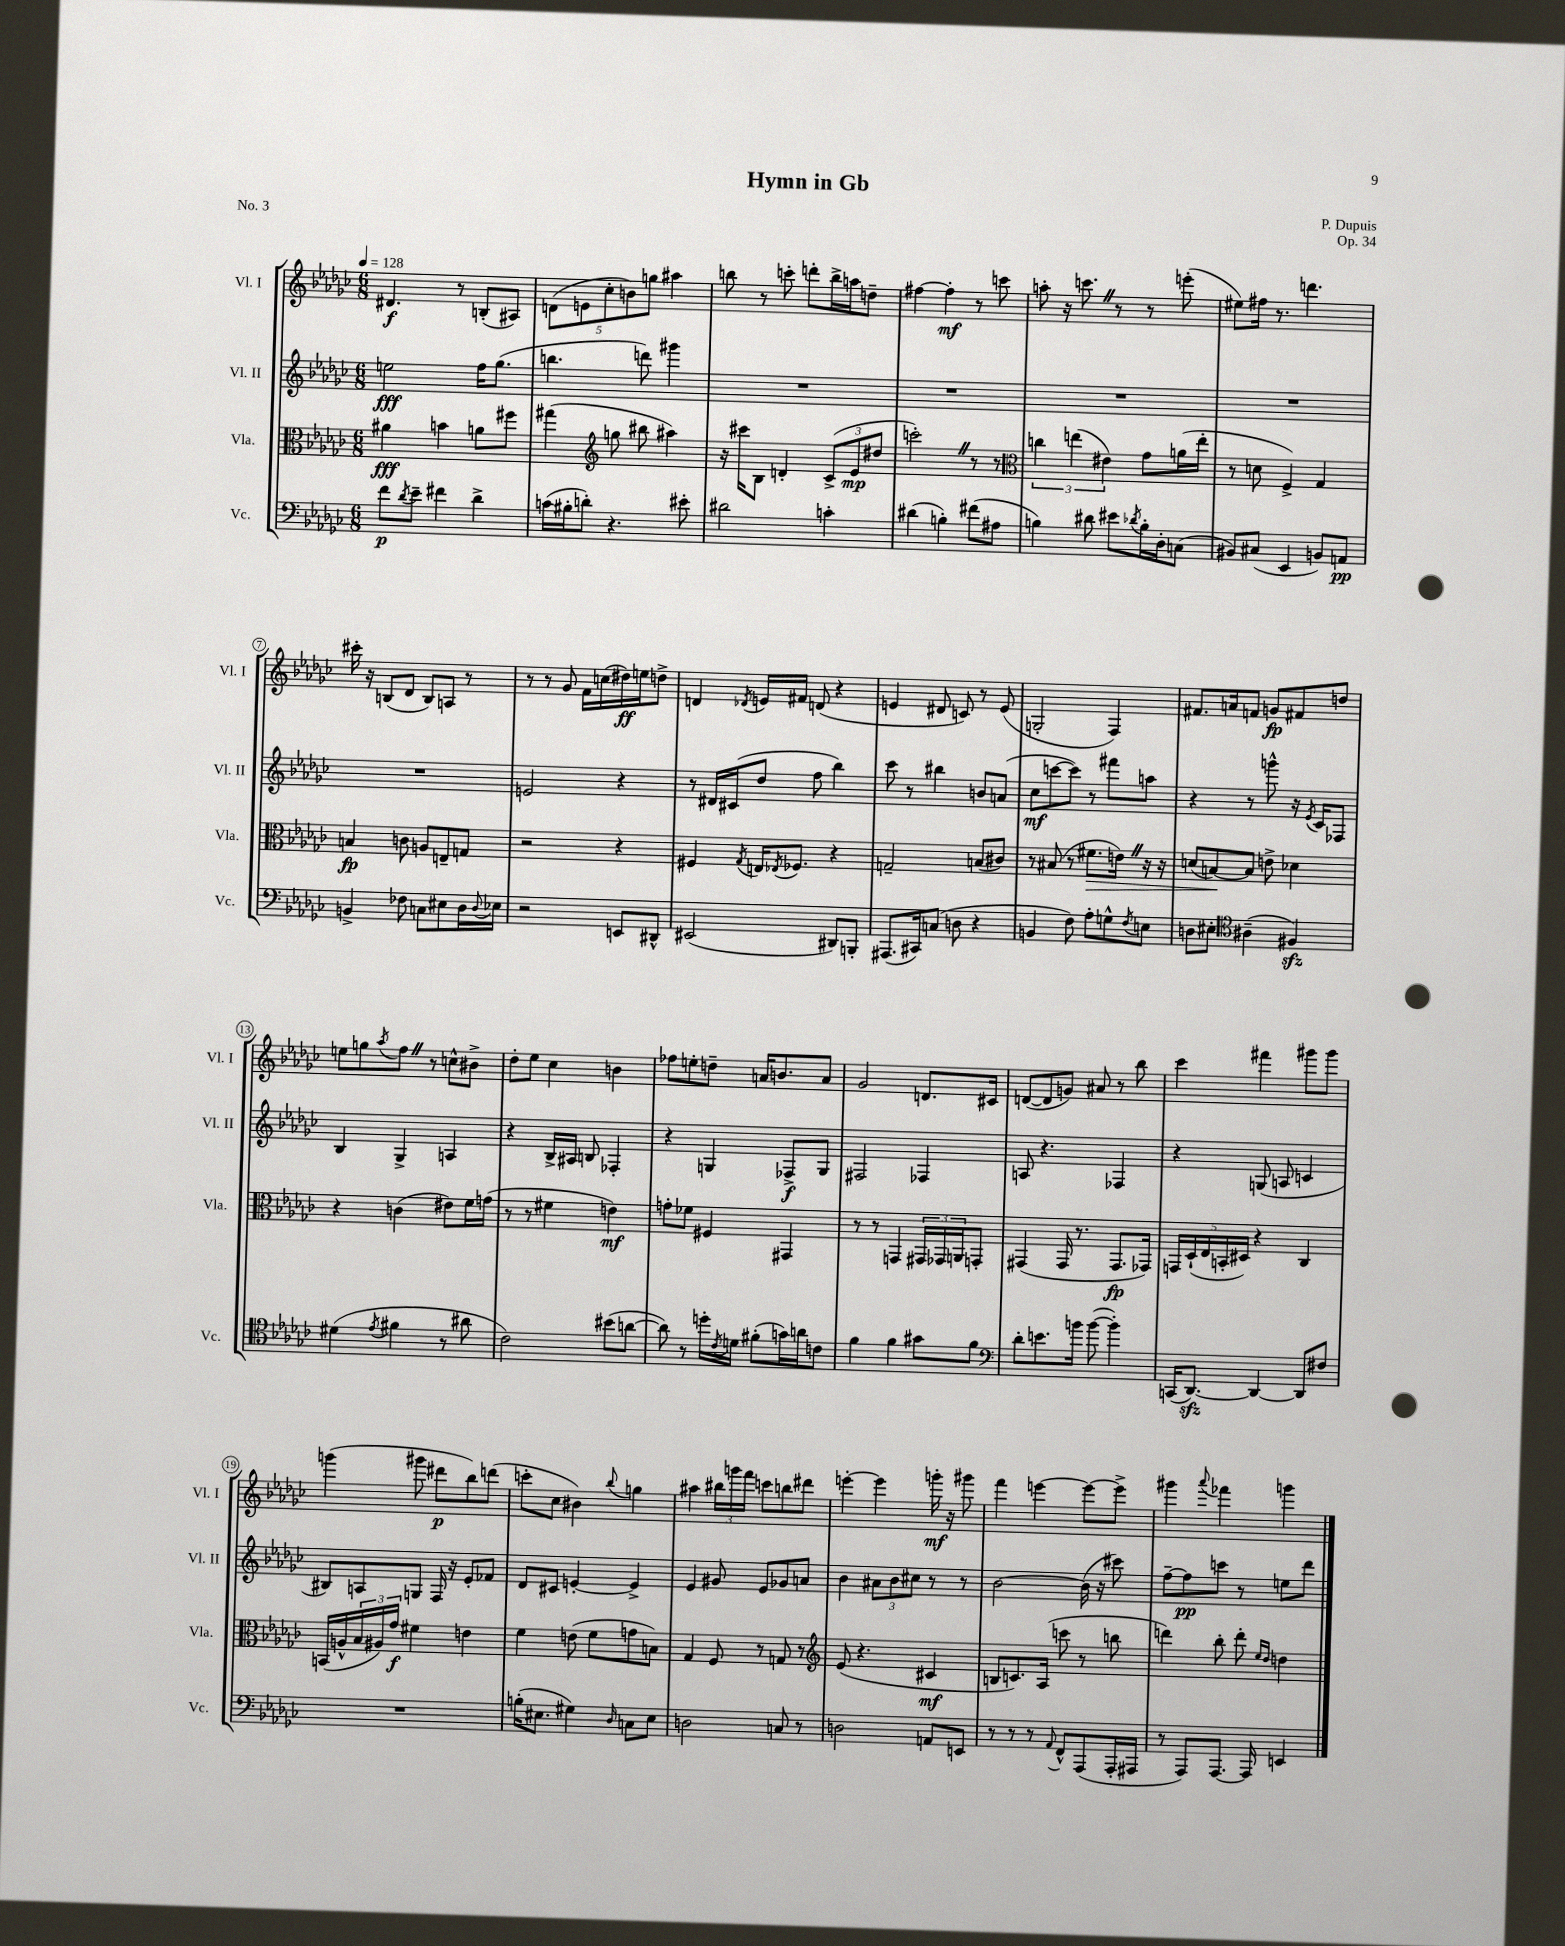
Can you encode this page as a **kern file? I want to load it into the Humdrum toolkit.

**kern	**dynam	**kern	**dynam	**kern	**dynam	**kern	**dynam
*part4	*part4	*part3	*part3	*part2	*part2	*part1	*part1
*staff4	*staff4	*staff3	*staff3	*staff2	*staff2	*staff1	*staff1
*I"Vc.	*	*I"Vla.	*	*I"Vl. II	*	*I"Vl. I	*
*I'Vc.	*	*I'Vla.	*	*I'Vl. II	*	*I'Vl. I	*
*clefF4	*	*clefC3	*	*clefG2	*	*clefG2	*
*k[b-e-a-d-g-c-]	*	*k[b-e-a-d-g-c-]	*	*k[b-e-a-d-g-c-]	*	*k[b-e-a-d-g-c-]	*
*M6/8	*	*M6/8	*	*M6/8	*	*M6/8	*
*MM128	*	*MM128	*	*MM128	*	*MM128	*
=1	=1	=1	=1	=1	=1	=1	=1
8f\L	p	4a#X\	fff	2een\	fff	4.d#X/	f
8qd-/	.	.	.	.	.	.	.
8e-~\J	.	.	.	.	.	.	.
4f#X\	.	4bn\	.	.	.	.	.
.	.	.	.	.	.	8r	.
4d-^\	.	8an\L	.	16ff\KL	.	(8Bn'/L	.
.	.	.	.	(8.gg-\J	.	.	.
.	.	8ff#X\J	.	.	.	8A#X/J)	.
=2	=2	=2	=2	=2	=2	=2	=2
(16cn\LL	.	(4gg#X\	.	4.bbn\	.	(10dn\L	.
16B#X'\J	.	.	.	.	.	.	.
.	.	.	.	.	.	10en\	.
8dn'\J)	.	.	.	.	.	.	.
.	.	.	.	.	.	10cc-'\	.
*	*	*clefG2	*	*	*	*	*
4.r	.	8ggn\	.	.	.	.	.
.	.	.	.	.	.	10bn\)	.
.	.	8bb#X\	.	8dddn\)	.	.	.
.	.	.	.	.	.	10ggn\J	.
.	.	4aa#X\)	.	4ggg#X\	.	4aa#X\	.
8e#X'\	.	.	.	.	.	.	.
=3	=3	=3	=3	=3	=3	=3	=3
2d#X\	.	16r	.	2.r	.	8bbn\	.
.	.	16ccc#X\KL	.	.	.	.	.
.	.	8B-\J	.	.	.	8r	.
.	.	4dn'/	.	.	.	8cccn'\	.
.	.	.	.	.	.	8dddn'\L	.
4cn'\	.	(12c-^/L	.	.	.	16bb^\L	.
.	.	.	.	.	.	16aan\J	.
.	.	12e-/	mp	.	.	.	.
.	.	.	.	.	.	8ddn~\J	.
.	.	12dd#X/J	.	.	.	.	.
=4	=4	=4	=4	=4	=4	=4	=4
(4d#X\	.	2cccn'Z\)	.	2.r	.	[4ff#X\	.
4Bn'\)	.	.	.	.	.	4ff#'\]	mf
(8f#X\L	.	8r	.	.	.	8r	.
8A#X\J	.	8r	.	.	.	8cccn\	.
=5	=5	=5	=5	=5	=5	=5	=5
*	*	*clefC3	*	*	*	*	*
4Bn\)	.	6ccn\	.	2.r	.	8aan'\	.
.	.	.	.	.	.	16r	.
.	.	(6een\	.	.	.	.	.
.	.	.	.	.	.	8.cccnZ\	.
8d#X\	.	.	.	.	.	.	.
.	.	6e#X\)	.	.	.	.	.
8e#X\L	.	.	.	.	.	8r	.
8qd-X/	.	.	.	.	.	.	.
16B'\L	.	8g-\L	.	.	.	8r	.
16D-'\J	.	.	.	.	.	.	.
(8Cn\J	.	(16an\L	.	.	.	(8eeen'\	.
.	.	16ee'\JJ	.	.	.	.	.
=6	=6	=6	=6	=6	=6	=6	=6
8BB#X/L)	.	8r	.	2.r	.	8ee#X\L)	.
(8C#X/J	.	8dn\	.	.	.	16ff#X\Jk	.
.	.	.	.	.	.	8.r	.
4EE-/	.	4F^/)	.	.	.	.	.
.	.	.	.	.	.	4.dddn\	.
8BBn/L)	.	4G-/	.	.	.	.	.
8AAn/J	pp	.	.	.	.	.	.
!!LO:LB:g=z
=7	=7	=7	=7	=7	=7	=7	=7
4BBn^/	.	4Bn/	fp	2.r	.	16ccc#X'\	.
.	.	.	.	.	.	16r	.
.	.	.	.	.	.	(8Bn/L	.
8F-X\	.	8cn\	.	.	.	8d-/J	.
8Cn\L	.	8An/L	.	.	.	8B/L)	.
8E#X\	.	8En~/	.	.	.	8An/J	.
16D-\L	.	8Gn/J	.	.	.	8r	.
8qqD-/	.	.	.	.	.	.	.
16E-X\JJ	.	.	.	.	.	.	.
=8	=8	=8	=8	=8	=8	=8	=8
2r	.	2r	.	2en/	.	8r	.
.	.	.	.	.	.	8r	.
.	.	.	.	.	.	8g-/	.
.	.	.	.	.	.	16f\LL	.
.	.	.	.	.	.	(16ccn\	.
8EEn/L	.	4r	.	4r	.	16dd#X\)	ff
.	.	.	.	.	.	16een\J	.
8DD#X^^/J	.	.	.	.	.	8ddn^\J	.
=9	=9	=9	=9	=9	=9	=9	=9
(2EE#X/	.	4F#X/	.	8r	.	4dn/	.
.	.	.	.	16d#X/LL	.	.	.
.	.	.	.	(16c#X/J	.	.	.
.	.	8qG-/	.	.	.	8qd-X/	.
.	.	16En/KL	.	8dd-/J	.	16en/LL	.
.	.	8qE-X/	.	.	.	.	.
.	.	8.F-X/J	.	.	.	16f#X/JJ	.
.	.	.	.	8ff\	.	(8dn/	.
8DD#X/L)	.	4r	.	4bb-\)	.	4r	.
8BBBn'/J	.	.	.	.	.	.	.
=10	=10	=10	=10	=10	=10	=10	=10
(8.AAA#X/L	.	2Gn~/	.	8ccc-\	.	4en/	.
.	.	.	.	8r	.	.	.
16CC#X/k)	.	.	.	.	.	.	.
(8Cn/J	.	.	.	4bb#X\	.	8d#X/	.
8Dn\	.	.	.	.	.	8cn/)	.
4r	.	(8Bn/L	.	8bn/L	.	8r	.
.	.	8c#X/J)	.	(8an/J	.	(8e/	.
=11	=11	=11	=11	=11	=11	=11	=11
4BBn/	.	8r	.	8cc-\L	mf	2Gn'/	.
.	.	(8B#X/	.	[8cccn\	.	.	.
8F\)	.	8r	.	8ccc\J])	.	.	.
!	!	!	!LO:HP:b	!	!	!	!
8A-'\L	.	8.f#X\L	>	8r	.	.	.
8Gn^^\	.	.	.	8fff#X\L	.	4F/)	.
.	.	16enZ\Jk)	.	.	.	.	.
8qF/	.	.	.	.	.	.	.
8En\J	.	16r	.	8aan\J	.	.	.
.	.	16r	.	.	.	.	.
=12	=12	=12	=12	=12	=12	=12	=12
8Dn\L	.	(8dn/L	.	4r	.	8.f#X/L	.
8E#X'\J	.	[8Bn/)	.	.	.	.	.
.	.	.	.	.	.	16an/k	.
*clefC4	*	*	*	*	*	*	*
(4A#X~\	.	8B/J]	]	8r	.	8fn/J	.
.	.	8en^\	.	8gggn^^\	.	8gn/L	fp
4F#Xzz/)	.	4d-X\	.	16r	.	8f#X/	.
.	.	.	.	8qe-/	.	.	.
.	.	.	.	16c-/KL	.	.	.
.	.	.	.	8F-X/J	.	8ddn/J	.
!!LO:LB:g=z
=13	=13	=13	=13	=13	=13	=13	=13
(4d#X\	.	4r	.	4B-/	.	8een\L	.
.	.	.	.	.	.	8ggn\	.
8qe-/	.	.	.	.	.	8qaa-/	.
4f#X\	.	(4cn\	.	4G-^/	.	8ffZ\J	.
.	.	.	.	.	.	8r	.
8r	.	8e#X\L)	.	4An/	.	8ccn^^\L	.
8a#X\	.	16f\L	.	.	.	8b#X^\J	.
.	.	(16gn\JJ	.	.	.	.	.
=14	=14	=14	=14	=14	=14	=14	=14
2c-\)	.	8r	.	4r	.	8dd-'\L	.
.	.	8r	.	.	.	8ee-\J	.
.	.	4f#X\	.	16B-^/LL	.	4cc-\	.
.	.	.	.	16A#X/JJ	.	.	.
.	.	.	.	8Bn/	.	.	.
(8b#X\L	.	4en\)	mf	4F-X'/	.	4bn\	.
[8an\J	.	.	.	.	.	.	.
=15	=15	=15	=15	=15	=15	=15	=15
8a\])	.	8gn'\L	.	4r	.	8ff-X\L	.
8r	.	8f-X\J	.	.	.	8een'\	.
16ddn'\LL	.	4F#X/	.	4Gn/	.	8ddn~\J	.
8qc-/	.	.	.	.	.	.	.
16dn\JJ	.	.	.	.	.	.	.
(8f#X'\L	.	.	.	.	.	16an/KL	.
.	.	.	.	.	.	8.bn/	.
16gn\L)	.	4GG#X/	.	8F-X^/L	f	.	.
16an\J	.	.	.	.	.	.	.
8cn\J	.	.	.	8G/J	.	8a/J	.
=16	=16	=16	=16	=16	=16	=16	=16
4f\	.	8r	.	2F#X/	.	2g-/	.
.	.	8r	.	.	.	.	.
4f\	.	4GGn/	.	.	.	.	.
8g#X\L	.	24GG#X/LL	.	4F-X/	.	8.dn/L	.
.	.	24GG-X/	.	.	.	.	.
.	.	24AAn/J	.	.	.	.	.
8f\J	.	8GGn'/J	.	.	.	.	.
.	.	.	.	.	.	16c#X/Jk	.
=17	=17	=17	=17	=17	=17	=17	=17
*clefF4	*	*	*	*	*	*	*
8d-'\L	.	(4GG#X/	.	8An/	.	([8dn/L	.
8.en\	.	.	.	4.r	.	8d/]	.
.	.	16GG#/	.	.	.	8gn/J)	.
16bn\Jk	.	8.r	.	.	.	.	.
([8b\	.	.	.	.	.	8a#X/	.
4b'\])	.	8.GG#/L	fp	4F-X/	.	8r	.
.	.	.	.	.	.	8bb-\	.
.	.	16GG-X/Jk)	.	.	.	.	.
=18	=18	=18	=18	=18	=18	=18	=18
(16CCn/KL	.	20GGn/LL	.	4r	.	4ccc-\	.
.	.	(20D-`/	.	.	.	.	.
[8.DD-zz/J)	.	.	.	.	.	.	.
.	.	20E-/	.	.	.	.	.
.	.	20BBn'/	.	.	.	.	.
.	.	20D#X/JJ)	.	.	.	.	.
4DD-/_	.	4r	.	(8Gn/	.	4fff#X\	.
.	.	.	.	8An/	.	.	.
8DD-/L]	.	4C-/	.	4cn/	.	8ggg#X\L	.
8F#X/J	.	.	.	.	.	8ggg#\J	.
!!LO:LB:g=z
=19	=19	=19	=19	=19	=19	=19	=19
2.r	.	(16BBn/LL	.	8B#X/L)	.	(4gggn\	.
.	.	16An^^/	.	.	.	.	.
.	.	24B-/	.	8An/	.	.	.
.	.	24A#X/)	.	.	.	.	.
.	.	24g-/JJ	f	.	.	.	.
.	.	4f#X\	.	8Gn/J	.	8ggg#X\	.
.	.	.	.	16F/	.	8ddd#X\L	p
.	.	.	.	16r	.	.	.
.	.	4en\	.	8e-'/L	.	8bb-\)	.
.	.	.	.	8f-X/J	.	(8dddn\J	.
=20	=20	=20	=20	=20	=20	=20	=20
(16Bn'\KL	.	4f\	.	8d-/L	.	8cccn'\L	.
8.E#X\J	.	.	.	.	.	.	.
.	.	.	.	8c#X/J	.	8cc-\J	.
4G#X\)	.	(8en\	.	[4en'/	.	4b#X\)	.
.	.	8f\L	.	.	.	.	.
16qqD-/	.	.	.	.	.	8qqbb-/	.
8Cn\L	.	8gn\	.	4e^/]	.	4ggn\	.
8E#\J	.	8Bn\J)	.	.	.	.	.
=21	=21	=21	=21	=21	=21	=21	=21
2Dn\	.	4G-/	.	4e-/	.	4aa#X\	.
.	.	8F/	.	8g#X/	.	24bb#X\LL	.
.	.	.	.	.	.	24gggn\	.
.	.	.	.	.	.	24fff\JJ	.
.	.	8r	.	8e-/L	.	8cccn\L	.
8Cn/	.	8Gn/	.	8g-X/	.	8bbn\	.
8r	.	8r	.	8an/J	.	8ddd#X\J	.
=22	=22	=22	=22	=22	=22	=22	=22
*	*	*clefG2	*	*	*	*	*
2Dn\	.	(8e-/	.	4b-\	.	[4eeen'\	.
.	.	4.r	.	.	.	.	.
.	.	.	.	12a#X\L	.	4eee\]	.
.	.	.	.	12b-\	.	.	.
.	.	.	.	12cc#X\J	.	.	.
8AAn/L	.	4c#X/	mf	8r	.	16gggn'\	mf
.	.	.	.	.	.	16r	.
8EEn/J	.	.	.	8r	.	8ggg#X\	.
=23	=23	=23	=23	=23	=23	=23	=23
8r	.	8Bn/L	.	[2b-\	.	4fff\	.
8r	.	8.cn/)	.	.	.	.	.
8r	.	.	.	.	.	[4eeen\	.
.	.	(16A-/Jk	.	.	.	.	.
8qqAA-/	.	.	.	.	.	.	.
8FF^^/L	.	8cccn\	.	.	.	.	.
(8AAA-/	.	8r	.	(16b-\]	.	8eee\L_	.
.	.	.	.	16r	.	.	.
16AAA-'/L	.	8bbn\	.	8ccc#X\)	.	8eee^\J]	.
16AAA#X/JJ	.	.	.	.	.	.	.
=24	=24	=24	=24	=24	=24	=24	=24
8r	.	4dddn\)	.	[8ff~\L	.	4ggg#X\	.
8AAA-/L)	.	.	.	8ff\]	pp	.	.
.	.	.	.	.	.	8qqaaa-/	.
[8.AAA-/J	.	8bb-'\	.	8cccn\J	.	4fff-X\	.
.	.	8ddd'\	.	8r	.	.	.
16AAA-/]	.	.	.	.	.	.	.
.	.	16qqee-/LL	.	.	.	.	.
.	.	16qqdd-/JJ	.	.	.	.	.
4EEn/	.	4ddn\	.	8een\L	.	4gggn\	.
.	.	.	.	8ddd-\J	.	.	.
==	==	==	==	==	==	==	==
*-	*-	*-	*-	*-	*-	*-	*-
